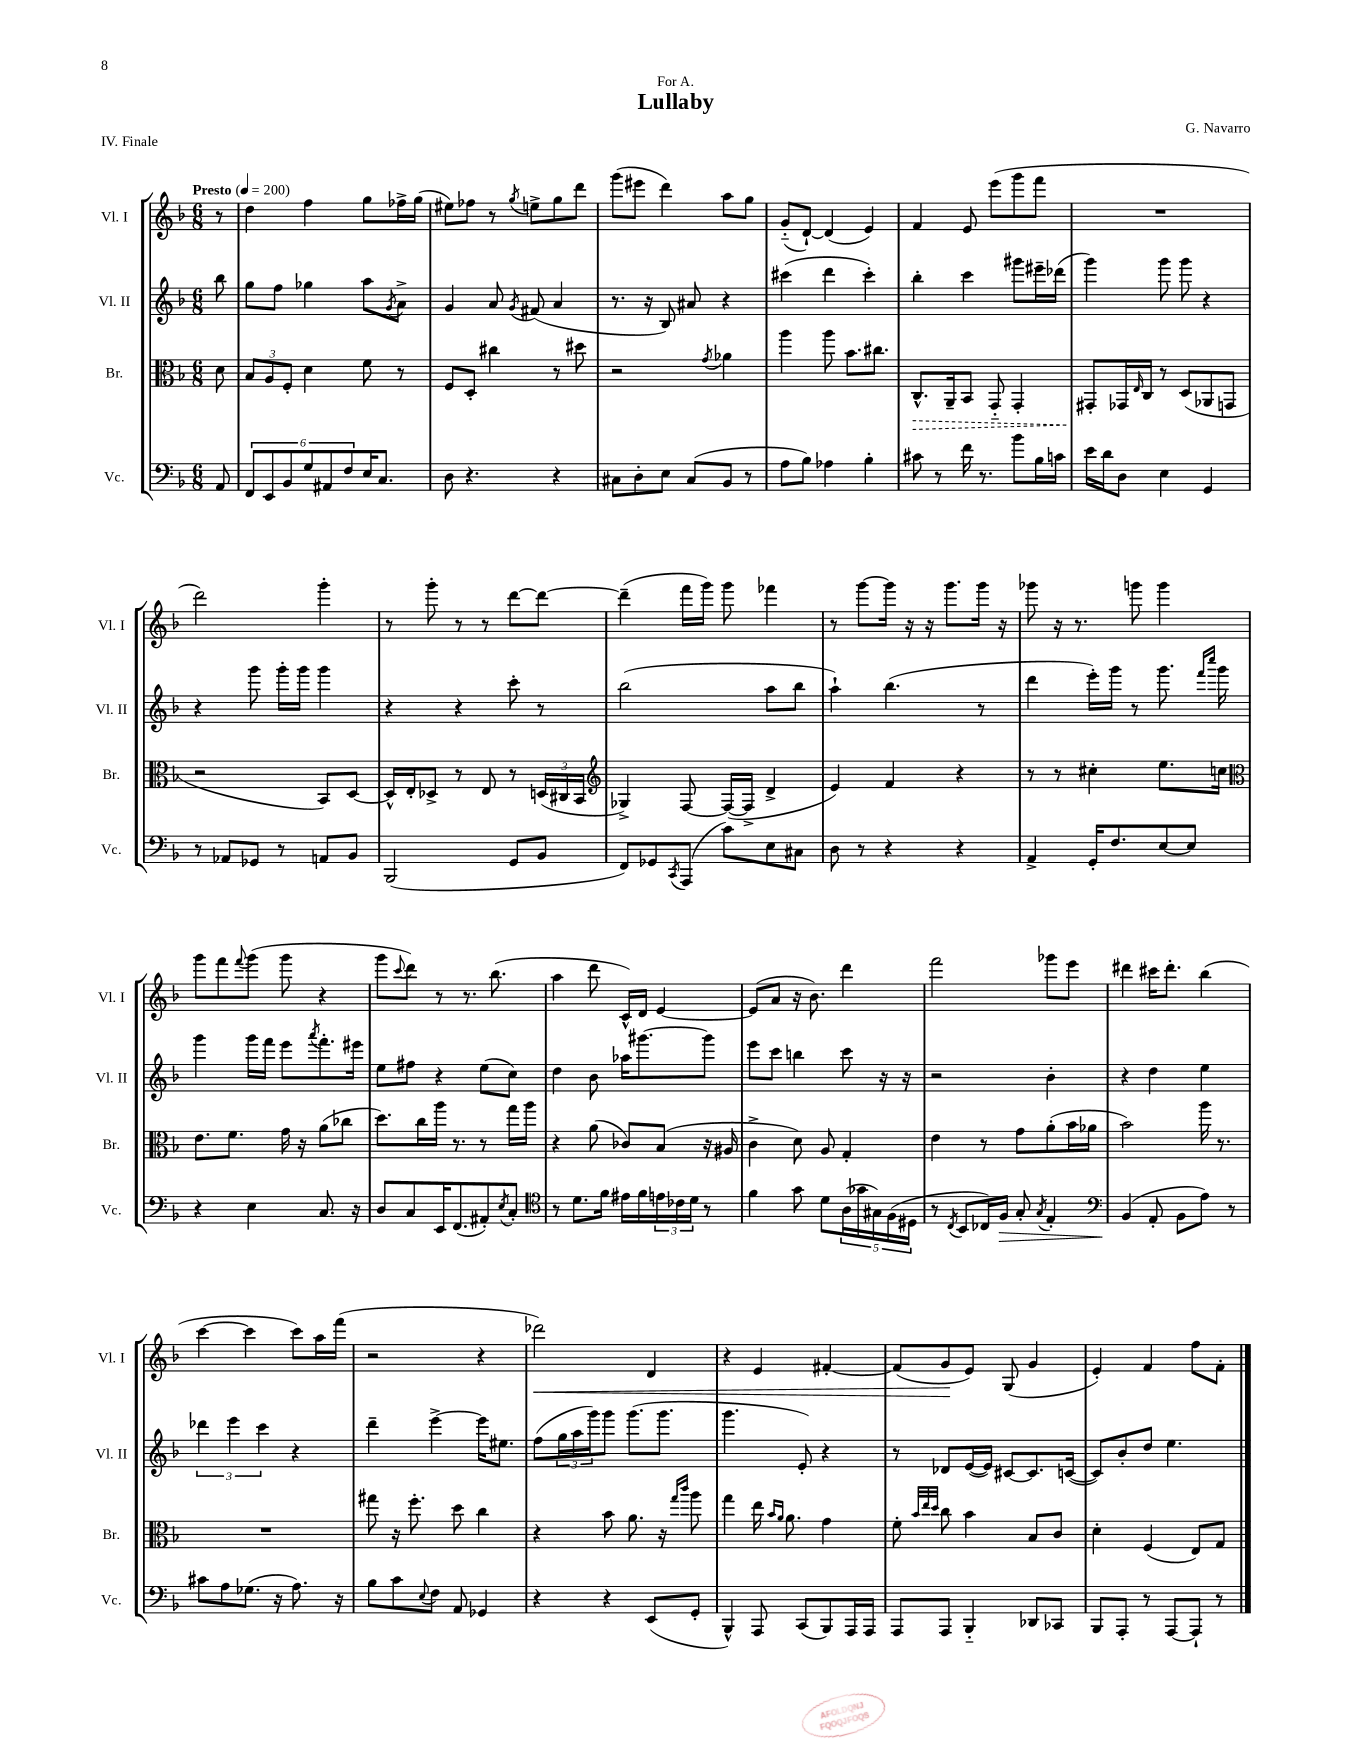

**kern	**dynam	**kern	**dynam	**kern	**kern	**dynam
*part4	*part4	*part3	*part3	*part2	*part1	*part1
*staff4	*staff4	*staff3	*staff3	*staff2	*staff1	*staff1
*I"Vc.	*	*I"Br.	*	*I"Vl. II	*I"Vl. I	*
*I'Vc.	*	*I'Br.	*	*I'Vl. II	*I'Vl. I	*
*clefF4	*	*clefC3	*	*clefG2	*clefG2	*
*k[b-]	*	*k[b-]	*	*k[b-]	*k[b-]	*
*M6/8	*	*M6/8	*	*M6/8	*M6/8	*
*MM200	*	*MM200	*	*MM200	*MM200	*
=	=	=	=	=	=	=
!	!	!	!	!	!LO:TX:a:B:t=Presto	!
8AA/	.	8d\	.	8bb-\	8r	.
=1	=1	=1	=1	=1	=1	=1
12FF/L	.	12B-/L	.	8gg\L	4dd\	.
12EE/	.	12A/	.	.	.	.
.	.	.	.	8ff\J	.	.
12BB-/	.	12F'/J	.	.	.	.
12G/	.	4d\	.	4gg-X\	4ff\	.
12AA#X/	.	.	.	.	.	.
12F/	.	.	.	.	.	.
16E/K	.	8f\	.	8aa\L	8gg\L	.
8.C/J	.	.	.	.	.	.
.	.	.	.	8qg/	.	.
.	.	8r	.	8a^\J	16ff-X^\L	.
.	.	.	.	.	(16gg\JJ	.
=2	=2	=2	=2	=2	=2	=2
8D\	.	8F/L	.	4g/	8ee#X\L)	.
4.r	.	8D'/J	.	.	8ff-X\J	.
.	.	4cc#X\	.	8a/	8r	.
.	.	.	.	8qg/	8qgg/	.
.	.	.	.	(8f#X/	8een^\L	.
4r	.	8r	.	4a/	8gg\	.
.	.	8dd#X\	.	.	8ddd\J	.
=3	=3	=3	=3	=3	=3	=3
8C#X\L	.	2r	.	8.r	(8ggg\L	.
8D'\	.	.	.	.	8eee#X\J	.
.	.	.	.	16r	.	.
8E\J	.	.	.	8B-/)	4ddd\)	.
(8C#/L	.	.	.	8a#X/	.	.
.	.	8qg/	.	.	.	.
8BB-/J	.	4a-X\	.	4r	8aa\L	.
8r	.	.	.	.	8gg\J	.
=4	=4	=4	=4	=4	=4	=4
8A\L	.	4aa\	.	(4ccc#X\	(8g/L	.
8B-\J)	.	.	.	.	[8d`/J)	.
4A-X\	.	8aa\	.	4ddd\	(4d/]	.
.	.	8.b-\L	.	.	.	.
4B-'\	.	.	.	4ccc#'\)	4e/)	.
.	.	8.cc#X\J	.	.	.	.
=5	=5	=5	=5	=5	=5	=5
!	!	!	!LO:HP:b	!	!	!
8c#X\	.	8.C^^/L	>	4bb-'\	4f/	.
8r	.	.	.	.	.	.
.	.	16AA~/k	.	.	.	.
16f\	.	8BB-/J	.	4ccc\	8e/	.
8.r	.	.	.	.	.	.
.	.	8GG/	.	.	(8eee\L	.
8b-\L	.	4GG'/	.	8ggg#X\L	8ggg\	.
16B-\L	.	.	.	16eee#X~\L	8fff\J	.
16cn\JJ	.	.	.	(16ddd-X\JJ	.	.
=6	=6	=6	=6	=6	=6	=6
16e\LL	.	8GG#X'/L	.	4ggg\)	2.r	.
16d\J	.	.	.	.	.	.
8D\J	.	16GG-X/L	]	.	.	.
.	.	16qqE/	.	.	.	.
.	.	16C/JJ	.	.	.	.
4E\	.	8r	.	8ggg\	.	.
.	.	(8D/L	.	8ggg\	.	.
4GG/	.	8AA-X/	.	4r	.	.
.	.	8GGn/J	.	.	.	.
!!LO:LB:g=z
=7	=7	=7	=7	=7	=7	=7
8r	.	2r	.	4r	2ddd\)	.
8AA-X/L	.	.	.	.	.	.
8GG-X/J	.	.	.	8ggg\	.	.
8r	.	.	.	16ggg'\LL	.	.
.	.	.	.	16ggg\JJ	.	.
8AAn/L	.	8BB-/L)	.	4ggg\	4ggg'\	.
8BB-/J	.	[8D/J	.	.	.	.
=8	=8	=8	=8	=8	=8	=8
(2BBB-/	.	16D^^/LL]	.	4r	8r	.
.	.	16E'/J	.	.	.	.
.	.	8D-X^/J	.	.	8ggg'\	.
.	.	8r	.	4r	8r	.
.	.	8E/	.	.	8r	.
8GG/L	.	8r	.	8ccc'\	[8ddd\L	.
8BB-/J	.	(24Dn/LL	.	8r	8ddd\J_	.
.	.	24C#X/	.	.	.	.
.	.	24BB-/JJ	.	.	.	.
=9	=9	=9	=9	=9	=9	=9
*	*	*clefG2	*	*	*	*
8FF/L)	.	4G-X^/)	.	(2bb-\	(4ddd~\]	.
8GG-X/	.	.	.	.	.	.
8qCC/	.	.	.	.	.	.
(8AAA/J	.	[8F/	.	.	16fff\LL	.
.	.	.	.	.	16ggg\JJ)	.
8c\L)	.	(16F/LL_	.	.	8ggg\	.
.	.	16F^/JJ]	.	.	.	.
8E\	.	4d^/	.	8aa\L	4fff-X\	.
8C#X\J	.	.	.	8bb-\J	.	.
=10	=10	=10	=10	=10	=10	=10
8D\	.	4e/)	.	4aa`\)	8r	.
8r	.	.	.	.	[8ggg\L	.
4r	.	4f/	.	(4.bb-\	16ggg\Jk]	.
.	.	.	.	.	16r	.
.	.	.	.	.	16r	.
.	.	.	.	.	8.ggg\L	.
4r	.	4r	.	.	.	.
.	.	.	.	8r	16ggg\Jk	.
.	.	.	.	.	16r	.
=11	=11	=11	=11	=11	=11	=11
4AA^/	.	8r	.	4ddd\	8ggg-X\	.
.	.	8r	.	.	16r	.
.	.	.	.	.	8.r	.
16GG'/KL	.	4cc#X'\	.	16eee'\LL)	.	.
8.F/	.	.	.	16ggg\JJ	.	.
.	.	.	.	8r	8gggn\	.
[8E/	.	8.ee\L	.	8.ggg\	4ggg\	.
8E/J]	.	.	.	.	.	.
.	.	.	.	16qqfff/LL	.	.
.	.	.	.	16qqcccc/JJ	.	.
.	.	16ccn\Jk	.	16ggg\	.	.
!!LO:LB:g=z
=12	=12	=12	=12	=12	=12	=12
*	*	*clefC3	*	*	*	*
4r	.	8.e\L	.	4ggg\	8ggg\L	.
.	.	.	.	.	8fff\	.
.	.	8.f\J	.	.	.	.
.	.	.	.	.	8qqfff/	.
4E\	.	.	.	16ggg\LL	(8ggg\J	.
.	.	.	.	16fff\JJ	.	.
.	.	16g\	.	8eee\L	8ggg\	.
.	.	16r	.	.	.	.
.	.	.	.	8qaaa/	.	.
8.C/	.	(8a\L	.	8.fff'\	4r	.
.	.	8cc-X\J	.	.	.	.
16r	.	.	.	16eee#X\Jk	.	.
=13	=13	=13	=13	=13	=13	=13
8D/L	.	8.dd\L)	.	8ee\L	8ggg\L	.
.	.	.	.	.	8qqccc/	.
8C/	.	.	.	8ff#X\J	8ddd\J)	.
.	.	16cc\L	.	.	.	.
16EE/K	.	16aa\JJ	.	4r	8r	.
(8.FF/	.	8.r	.	.	.	.
.	.	.	.	.	8.r	.
8AA#X'/)	.	8r	.	(8ee\L	.	.
.	.	.	.	.	(8.bb-\	.
8qE/	.	.	.	.	.	.
8C'/J	.	16gg\LL	.	8cc\J)	.	.
.	.	16aa\JJ	.	.	.	.
=14	=14	=14	=14	=14	=14	=14
*clefC4	*	*	*	*	*	*
8r	.	4r	.	4dd\	4aa\	.
8.d\L	.	.	.	.	.	.
.	.	(8a\	.	8b-\	8ddd\	.
16f\Jk	.	.	.	.	.	.
16e#X\LL	.	8c-X/L)	.	16aa-X\KL	16c^^/LL)	.
16f\	.	.	.	[8.ggg#X\	16d/JJ	.
24en\	.	(8B-/J	.	.	[4e/	.
24c-X\	.	.	.	.	.	.
24d\JJ	.	.	.	.	.	.
8r	.	16r	.	8ggg#\J]	.	.
.	.	16A#X/	.	.	.	.
=15	=15	=15	=15	=15	=15	=15
4f\	.	4c^\	.	8eee\L	(8e/L]	.
.	.	.	.	8ccc\J	8a/J	.
8g\	.	8d\)	.	4bbn\	16r	.
.	.	.	.	.	8.b-\)	.
8d\L	.	8A/	.	.	.	.
(20A\L	.	4G'/	.	8ccc\	4ddd\	.
20g-X\	.	.	.	.	.	.
20G#X\)	.	.	.	.	.	.
.	.	.	.	16r	.	.
(20F\	.	.	.	.	.	.
.	.	.	.	16r	.	.
20D#X\JJ	.	.	.	.	.	.
=16	=16	=16	=16	=16	=16	=16
8r	.	4e\	.	2r	2fff\	.
8qC/	.	.	.	.	.	.
8BB-/L	.	.	.	.	.	.
16C-X/L)	.	8r	.	.	.	.
!	!LO:HP:b	!	!	!	!	!
16F/JJ	>	.	.	.	.	.
8G'/	.	8g\L	.	.	.	.
8qG/	.	.	.	.	.	.
4E'/	.	(8a'\	.	4b-'\	8ggg-X\L	.
.	.	16b-\L	.	.	8eee\J	.
.	.	16a-X\JJ	.	.	.	.
=17	=17	=17	=17	=17	=17	=17
*clefF4	*	*	*	*	*	*
(4BB-/	.	2b-\)	.	4r	4ddd#X\	.
8AA'/	]	.	.	4dd\	16ccc#X\KL	.
.	.	.	.	.	8.ddd#'\J	.
8BB-\L	.	.	.	.	.	.
8A\J)	.	16aa\	.	4ee\	(4bb-\	.
.	.	8.r	.	.	.	.
8r	.	.	.	.	.	.
!!LO:LB:g=z
=18	=18	=18	=18	=18	=18	=18
8c#X\L	.	2.r	.	6ddd-X\	[4ccc\	.
8A\	.	.	.	.	.	.
.	.	.	.	6eee\	.	.
(8.G-X\J	.	.	.	.	4ccc\]	.
.	.	.	.	6ccc\	.	.
16r	.	.	.	.	.	.
8.A\)	.	.	.	4r	8ccc\L)	.
.	.	.	.	.	16aa\L	.
16r	.	.	.	.	(16fff\JJ	.
=19	=19	=19	=19	=19	=19	=19
8B-\L	.	8gg#X\	.	4ddd~\	2r	.
8c\	.	16r	.	.	.	.
.	.	8.ff'\	.	.	.	.
8qqE/	.	.	.	.	.	.
8F\J	.	.	.	[4eee^\	.	.
8AA/	.	8dd\	.	.	.	.
4GG-X/	.	4cc\	.	16eee\KL]	4r	.
.	.	.	.	8.ee#X\J	.	.
=20	=20	=20	=20	=20	=20	=20
!	!	!	!	!	!	!LO:HP:b
4r	.	4r	.	(8ff\L	2ddd-X\)	<
.	.	.	.	24gg\L	.	.
.	.	.	.	24aa\	.	.
.	.	.	.	24ggg\J)	.	.
4r	.	8b-\	.	8ggg\J	.	.
.	.	8.a\	.	(8.ggg\L	.	.
(8EE/L	.	.	.	.	4d/	.
.	.	16r	.	8.ggg\J	.	.
.	.	16qqgg/LL	.	.	.	.
.	.	16qqccc/JJ	.	.	.	.
8GG'/J	.	8aa\	.	.	.	.
=21	=21	=21	=21	=21	=21	=21
4BBB-^^/)	.	4gg\	.	4.ggg\	4r	.
8AAA/	.	16ee\	.	.	4e/	.
.	.	16qqb-/LL	.	.	.	.
.	.	16qqa/JJ	.	.	.	.
.	.	8.a\	.	.	.	.
(8CC/L	.	.	.	8e'/)	.	.
8BBB-/)	.	4g\	.	4r	[4f#X'/	.
16AAA/L	.	.	.	.	.	.
16AAA/JJ	.	.	.	.	.	.
=22	=22	=22	=22	=22	=22	=22
8AAA/L	.	8f'\	.	8r	(8f#/L]	.
.	.	32qqb-/LLL	.	.	.	.
.	.	32qqee/	.	.	.	.
.	.	32qqdd/JJJ	.	.	.	.
8AAA/J	.	8cc\	.	8d-X/L	8g/	.
4BBB-/	.	4b-\	.	([16e/L	8e/J)	[
.	.	.	.	16e/JJ])	.	.
.	.	.	.	[8c#X/L	(8G/	.
8DD-X/L	.	8B-/L	.	8.c#/]	4g/	.
8CC-X/J	.	8c/J	.	.	.	.
.	.	.	.	([16cn/Jk	.	.
=23	=23	=23	=23	=23	=23	=23
8BBB-/L	.	4d'\	.	8c/L])	4e'/)	.
8AAA'/J	.	.	.	8b-'/	.	.
8r	.	(4F/	.	8dd/J	4f/	.
[8AAA/L	.	.	.	4.ee\	.	.
8AAA`/J]	.	8E/L)	.	.	8ff\L	.
8r	.	8G/J	.	.	8f'\J	.
==	==	==	==	==	==	==
*-	*-	*-	*-	*-	*-	*-
